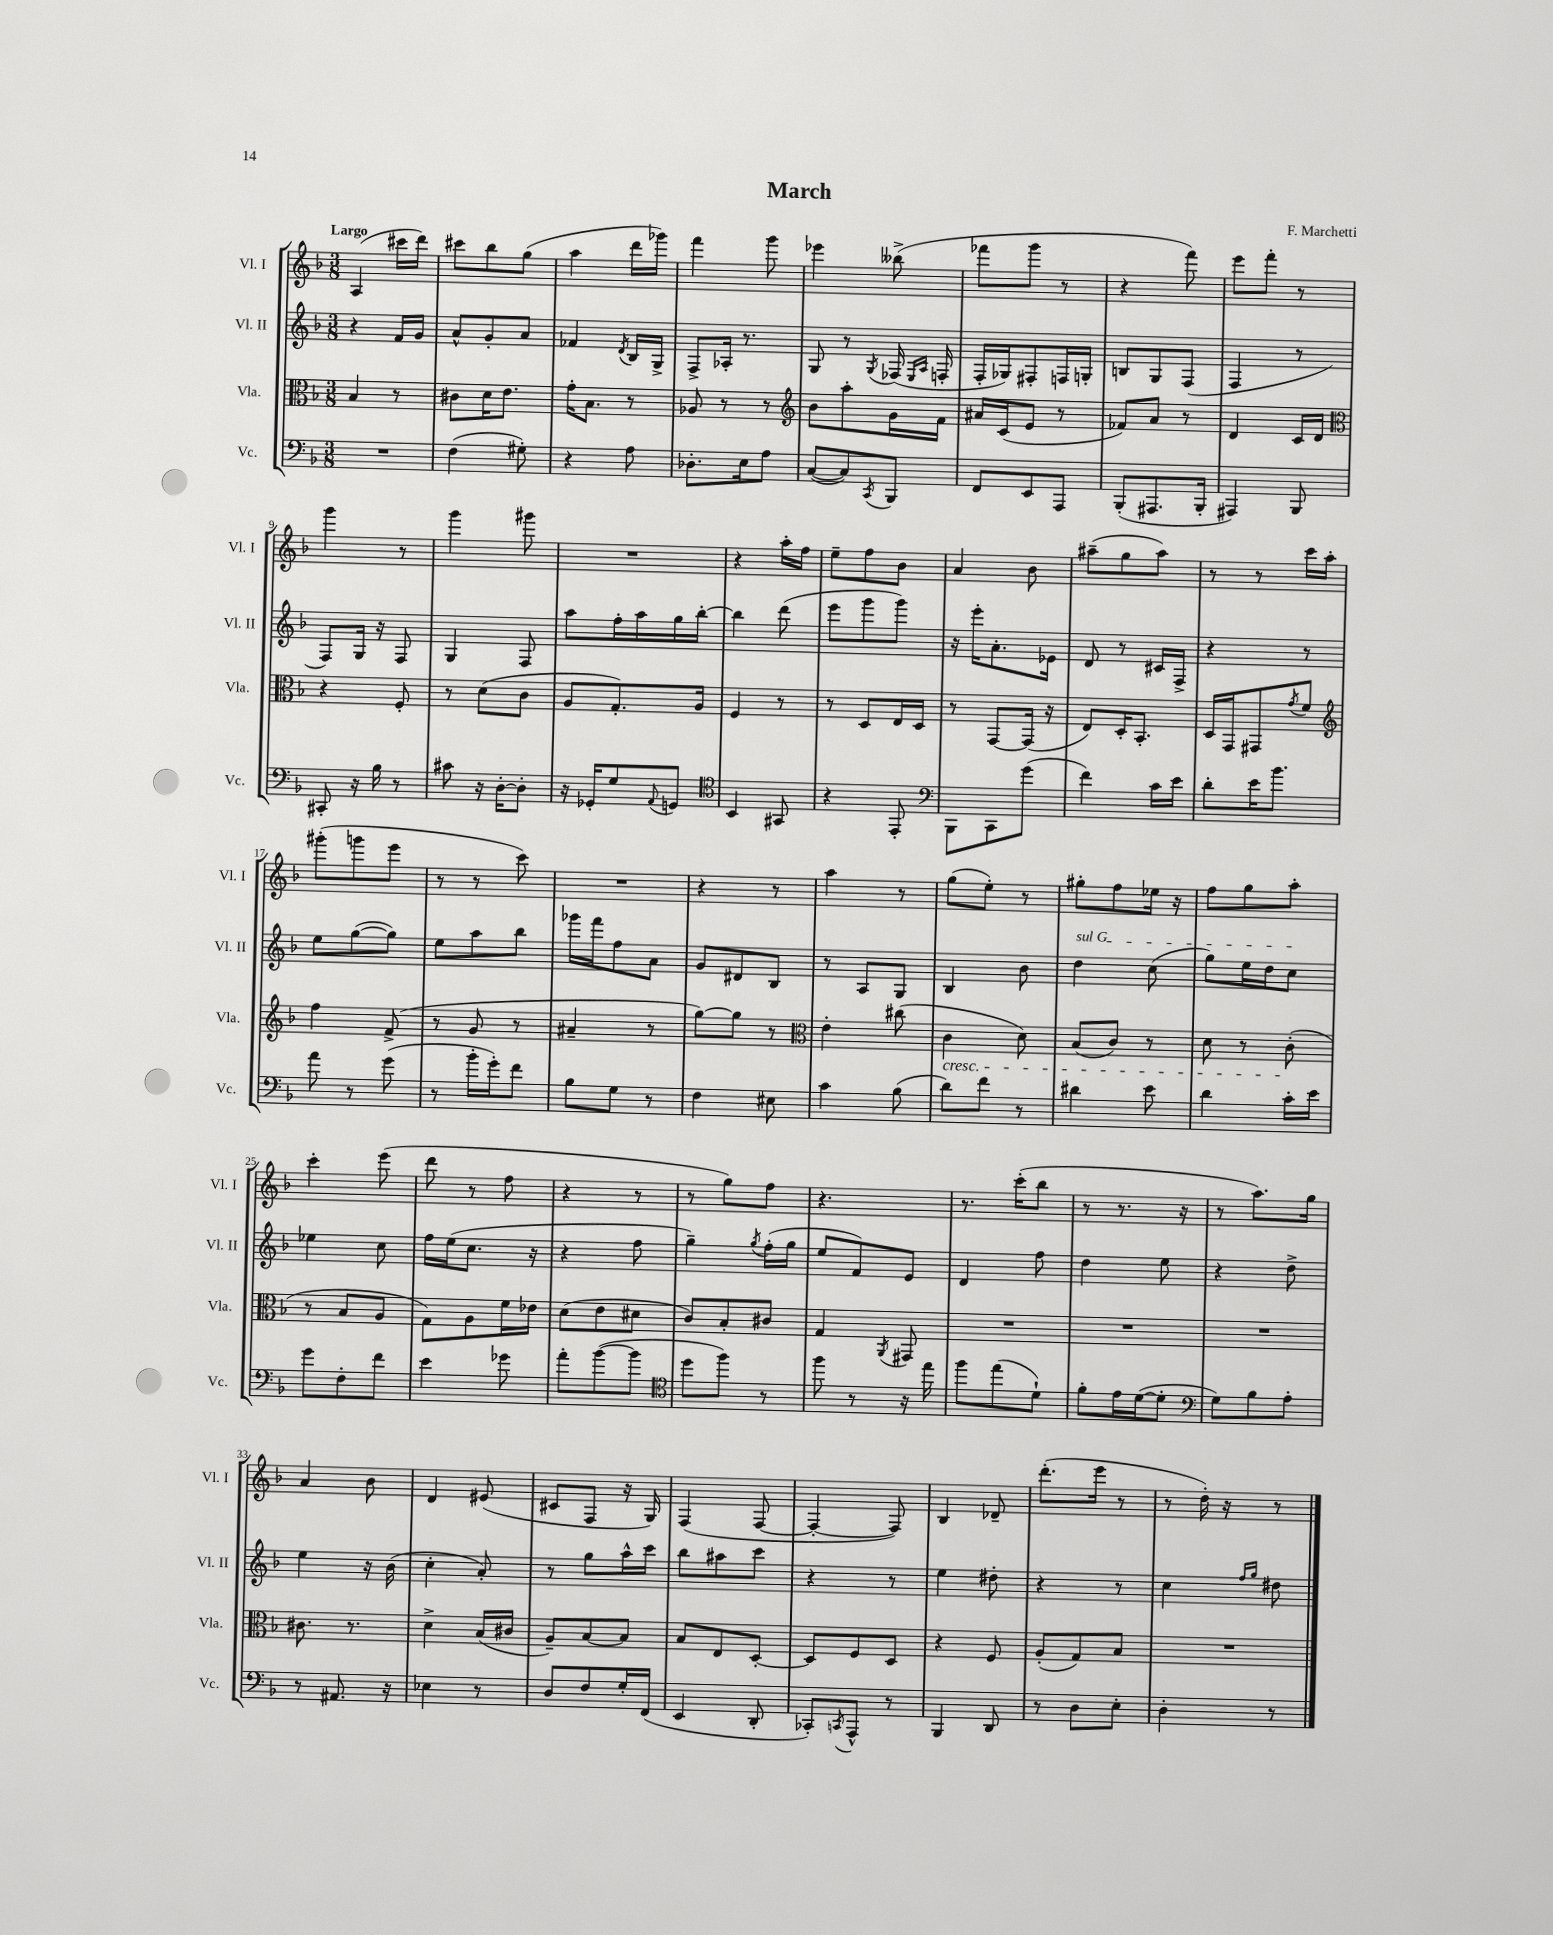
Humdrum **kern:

**kern	**kern	**kern	**kern
*part4	*part3	*part2	*part1
*staff4	*staff3	*staff2	*staff1
*I"Vc.	*I"Vla.	*I"Vl. II	*I"Vl. I
*I'Vc.	*I'Vla.	*I'Vl. II	*I'Vl. I
*clefF4	*clefC3	*clefG2	*clefG2
*k[b-]	*k[b-]	*k[b-]	*k[b-]
*M3/8	*M3/8	*M3/8	*M3/8
=1	=1	=1	=1
!	!	!	!LO:TX:a:B:t=Largo
4.r	4B-/	4r	(4A/
.	8r	16f/LL	16ccc#X\LL
.	.	16g/JJ	16ddd\JJ)
=2	=2	=2	=2
(4F\	8c#X\L	8a^^/L	8ccc#X\L
.	16d\K	8g'/	8bb-\
.	8.e\J	.	.
8G#X'\)	.	8a/J	(8gg\J
=3	=3	=3	=3
4r	16g'\KL	4f-X/	4aa\
.	8.B-\J	.	.
.	.	8qd/	.
8A\	8r	16B-/LL	16ddd\LL
.	.	16G^/JJ	16ggg-X\JJ)
=4	=4	=4	=4
8.D-X'\L	8A-X/	8F^/L	4fff\
.	8r	16A-X'/Jk	.
16E\k	.	8.r	.
8A\J	8r	.	8ggg\
=5	=5	=5	=5
*	*clefG2	*	*
([8C/L	8b-\L	8G/	4eee-X\
8C/])	8aa'\	8r	.
8qCC/	.	8qG/	.
8BBB-/J	16g\L	(16F-X/	(8bb--X^\
.	.	16qqE/LL	.
.	.	16qqA/JJ	.
.	16f\JJ	16Fn'/	.
=6	=6	=6	=6
8FF/L	16a#X/LL	16F'/LL	8fff-X\L
.	(16c/J	16G-X/J)	.
8EE/	8e/J	8F#X'/	8ggg\J
8AAA/J	8r	16Fn/L	8r
.	.	16Gn'/JJ	.
=7	=7	=7	=7
(8BBB-'/L	8f-X/L)	8Bn/L	4r
8.AAA#X/	8a/J	8G/	.
.	8r	(8F/J	8fff\)
16BBB-'/Jk	.	.	.
=8	=8	=8	=8
4AAA#X/)	4d/	4F/	8eee\L
.	.	.	8fff'\J
8BBB-/	16c/LL	8r	8r
.	16d/JJ	.	.
!!LO:LB:g=z
=9	=9	=9	=9
*	*clefC3	*	*
8CC#X'/	4r	8F/L)	4ggg\
16r	.	16G/Jk	.
16B-\	.	16r	.
8r	8F'/	8F/	8r
=10	=10	=10	=10
8c#X\	8r	4G/	4ggg\
16r	(8d\L	.	.
[16D'\KL	.	.	.
8D'\J]	8c\J	8F/	8ggg#X\
=11	=11	=11	=11
16r	8A/L	8aa\L	4.r
16GG-X'/KL	.	.	.
8G/	8.G'/)	16ff'\L	.
.	.	16aa\	.
8qqAA/	.	.	.
8GGn/J	.	16gg\	.
.	16A/Jk	[16bb-'\JJ	.
=12	=12	=12	=12
*clefC4	*	*	*
4BB-/	4F/	4bb-\]	4r
8GG#X/	8r	(8ddd\	16aa'\LL
.	.	.	16ff\JJ
=13	=13	=13	=13
4r	8r	8eee\L	8ee~\L
.	8D/L	8ggg\	8ff\
8EE'/	16E/L	8ggg\J)	8b-\J
.	16D/JJ	.	.
=14	=14	=14	=14
*clefF4	*	*	*
8BBB-\L	8r	16r	4a/
.	.	16eee'\KL	.
8CC\	[8GG/L	8.a'\	.
(8g\J	(16GG/Jk]	.	8b-\
.	16r	16e-X\Jk	.
=15	=15	=15	=15
4f\)	8E/L)	8d/	(8aa#X~\L
.	16D'/K	8r	8gg\
.	8.BB-'/J	.	.
16c\LL	.	16c#X/LL	8aa#\J)
16e\JJ	.	16F^/JJ	.
=16	=16	=16	=16
8d'\L	16D/LL	4r	8r
.	16GG/J	.	.
16e\K	8GG#X/	.	8r
8.b-\J	.	.	.
.	8qg/	.	.
.	8f/J	8r	16ccc\LL
.	.	.	16aa'\JJ
!!LO:LB:g=z
=17	=17	=17	=17
*	*clefG2	*	*
8a\	4ff\	8ee\L	(8ggg#X'\L
8r	.	([8gg\	8gggn\
(8g\	(8f^/	8gg\J])	8eee\J
=18	=18	=18	=18
8r	8r	8ee\L	8r
16b-'\LL	8g/	8aa\	8r
16g'\J)	.	.	.
8f\J	8r	8bb-\J	8ccc\)
=19	=19	=19	=19
8B-\L	4a#X~/	16ggg-X\LL	4.r
.	.	16fff\J	.
8G\J	.	8ff\	.
8r	8r	8a\J	.
=20	=20	=20	=20
4F\	[8gg\L)	8g/L	4r
.	8gg\J]	8d#X/	.
8E#X\	8r	8B-/J	8r
=21	=21	=21	=21
*	*clefC3	*	*
4c\	4e'\	8r	4aa\
.	.	8A/L	.
(8B-\	(8cc#X\	8G/J	8r
=22	=22	=22	=22
!	!LO:TX:b:i:t=cresc.	!	!
8d\L)	4c\	4B-/	(8gg\L
8f\J	.	.	8ee'\J)
8r	8d\)	8b-\	8r
=23	=23	=23	=23
!	!	!LO:TX:a:i:t=sul G	!
4d#X\	(8B-/L	4dd\	8gg#X'\L
.	8c/J)	.	8ff\
8e\	8r	(8cc\	16ee-X\Jk
.	.	.	16r
=24	=24	=24	=24
4d\	8d\	8gg\L)	8ff\L
.	8r	16ee\L	8gg\
.	.	16dd\J	.
16c'\LL	(8c'\	8cc\J	8aa'\J
16e\JJ	.	.	.
!!LO:LB:g=z
=25	=25	=25	=25
8g\L	8r	4ee-X\	4ccc'\
8F'\	8B-/L	.	.
8f\J	8A/J	8cc\	(8eee\
=26	=26	=26	=26
4e\	8G\L)	16ff\LL	8ddd\
.	.	(16ee\J	.
.	8A\	8.cc\J	8r
8g-X\	16f\L	.	8ff\
.	16e-X\JJ	16r	.
=27	=27	=27	=27
8a'\L	(8d\L	4r	4r
([8b-\	8e\	.	.
8b-\J]	8d#X\J	8ff\	8r
=28	=28	=28	=28
*clefC4	*	*	*
8dd\L	8c/L)	4gg~\)	8r
8ff\J)	8B-'/	.	8gg\L)
.	.	8qgg/	.
8r	8c#X/J	(16ff'\LL	8ff\J
.	.	16gg\JJ	.
=29	=29	=29	=29
8ff\	4G/	8ee/L	4.r
8r	.	8f/)	.
.	8qAA/	.	.
16r	8GG#X/	8e/J	.
16ee\	.	.	.
=30	=30	=30	=30
8ff\L	4.r	4d/	8.r
(8ee\	.	.	.
.	.	.	(16ccc'\KL
8d`\J)	.	8ff\	8bb-\J
=31	=31	=31	=31
8f'\L	4.r	4dd\	8r
16e\L	.	.	8.r
([16d\J	.	.	.
8d'\J]	.	8ee\	.
.	.	.	16r
=32	=32	=32	=32
*clefF4	*	*	*
8G\L)	4.r	4r	8r
8B-\	.	.	8.aa\L)
8A'\J	.	8dd^\	.
.	.	.	16gg\Jk
!!LO:LB:g=z
=33	=33	=33	=33
8r	8.c#X\	4ee\	4a/
8.AA#X/	.	.	.
.	8.r	.	.
.	.	16r	8b-\
16r	.	(16b-\	.
=34	=34	=34	=34
4E-X\	4d^\	4cc'\	4d/
8r	(16B-/LL	8a'/)	(8e#X/
.	16c#X/JJ	.	.
=35	=35	=35	=35
8D/L	8A~/L)	8r	8c#X/L
8F/	[8B-/	8gg\L	8F/J
16G'/L	8B-/J]	16aa^^\L	16r
(16FF/JJ	.	16ccc\JJ	16G/)
=36	=36	=36	=36
4EE/	8B-/L	8bb-\L	(4F/
.	8E/	8aa#X\	.
8DD'/	[8D'/J	8ccc\J	[8F/
=37	=37	=37	=37
8CC-X'/L)	8D/L]	4r	4F'/_
8qCCn/	.	.	.
8AAA^^/J	8F/	.	.
8r	8D/J	8r	8F/])
=38	=38	=38	=38
4BBB-/	4r	4ee\	4B-/
8DD/	8F/	8dd#X'\	8d-X~/
=39	=39	=39	=39
8r	(8A'/L	4r	(8.ddd'\L
8D\L	8G/)	.	.
.	.	.	16eee\Jk
8E'\J	8B-/J	8r	8r
=40	=40	=40	=40
4D'\	4.r	4cc\	8r
.	.	.	16dd'\)
.	.	.	16r
.	.	16qqff/LL	.
.	.	16qqgg/JJ	.
8r	.	8dd#X\	8r
==	==	==	==
*-	*-	*-	*-
